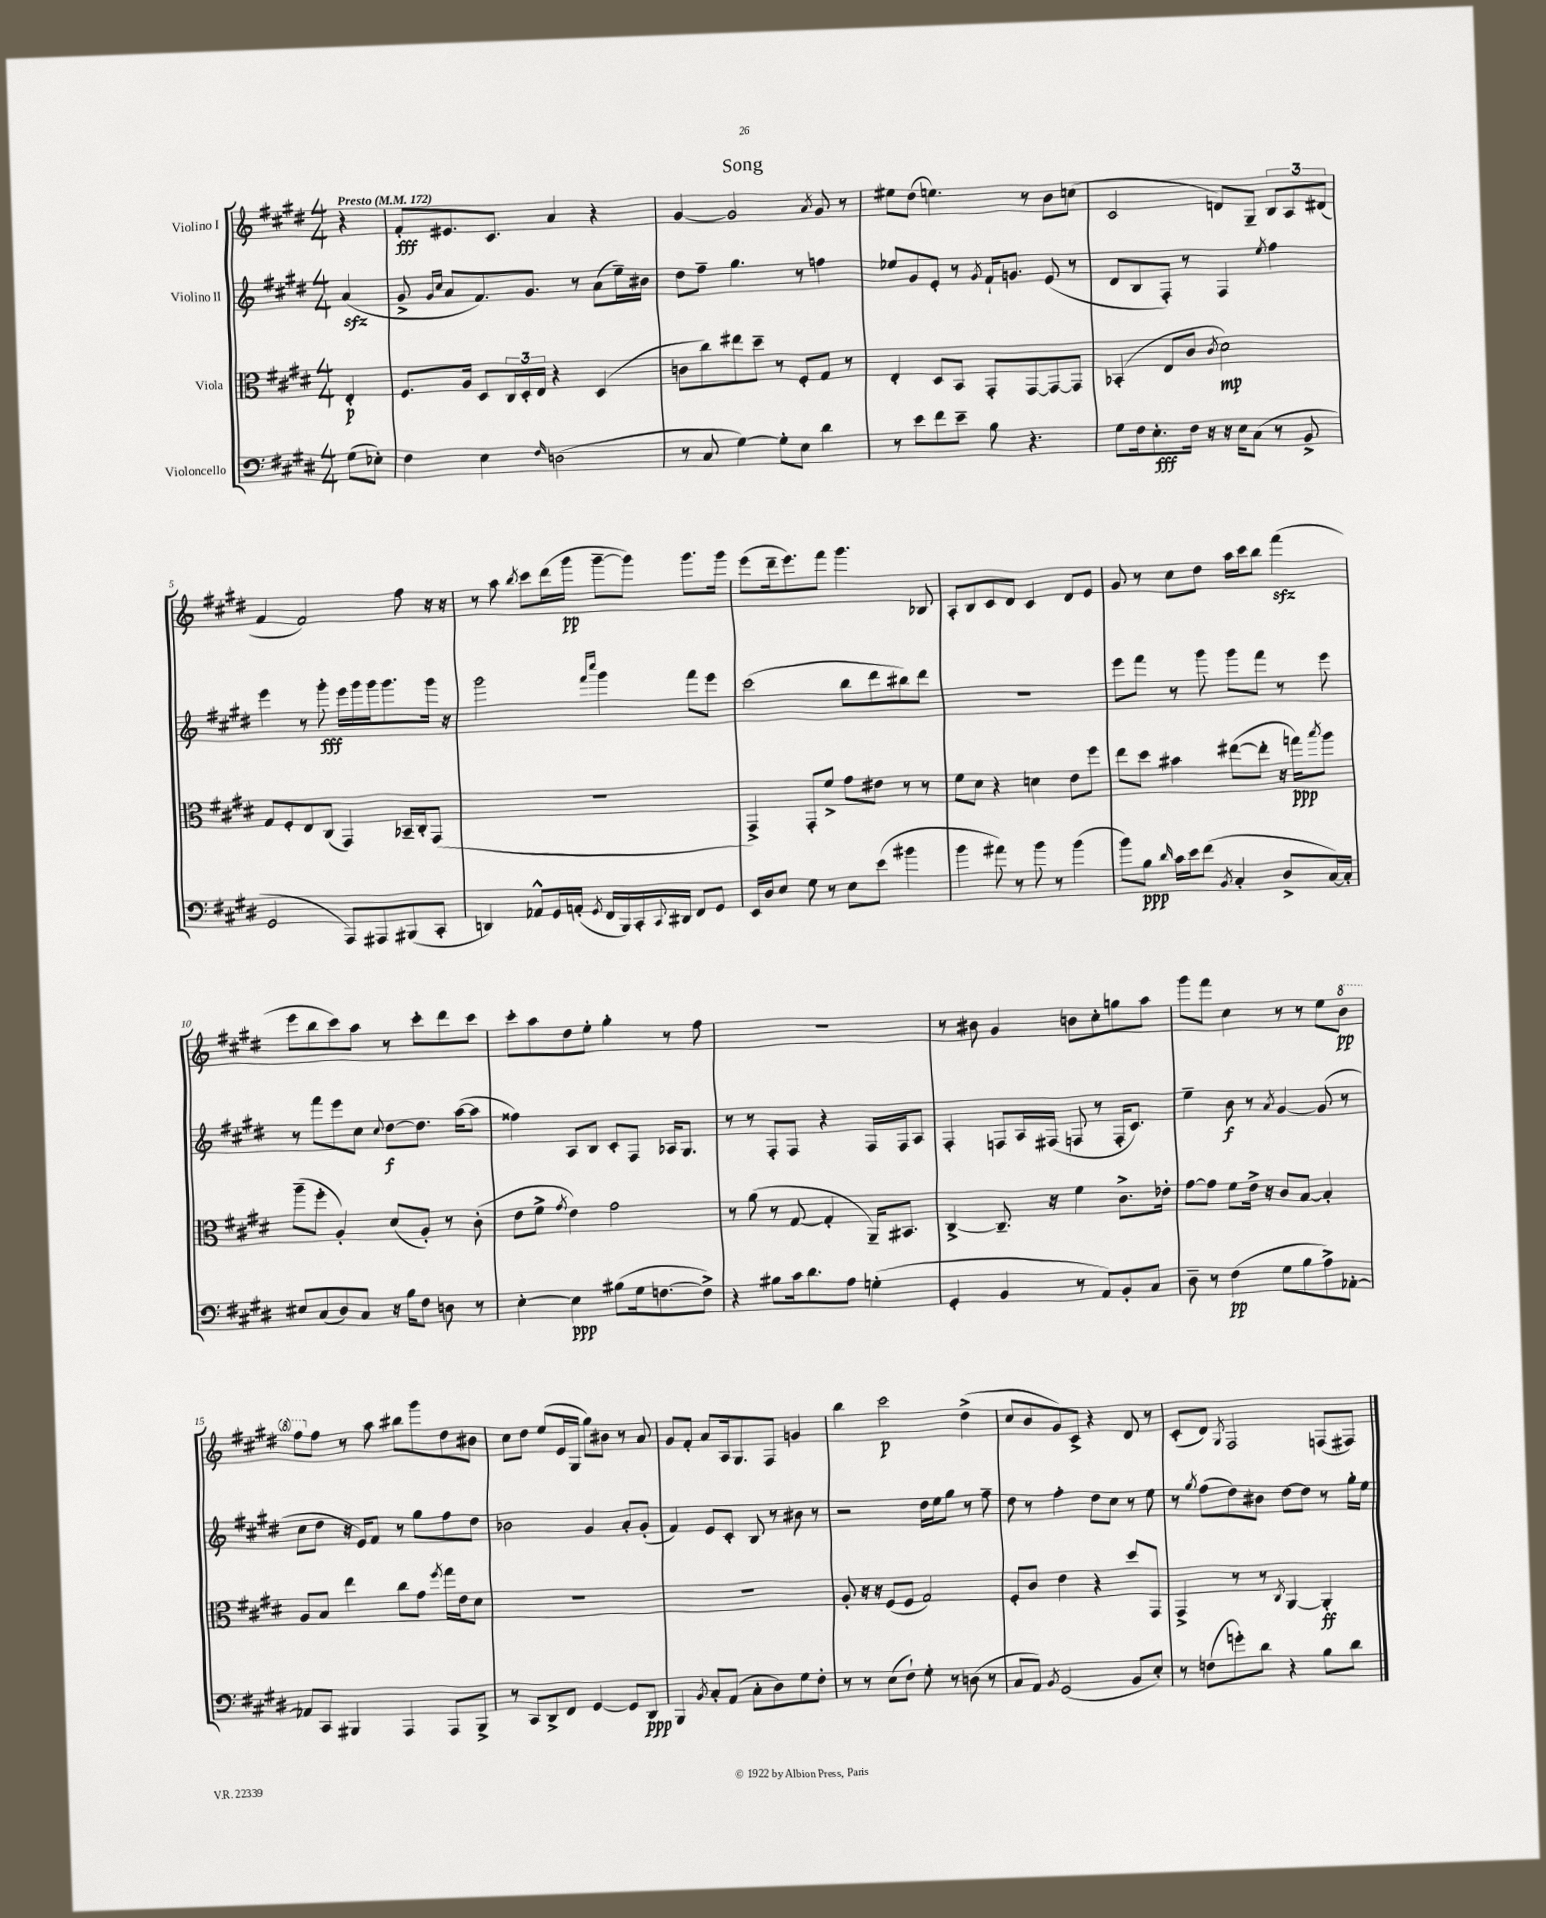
\header { title = "Song" }
<<
\new StaffGroup <<
\new Staff = "s0" \with { instrumentName = "Violino I" } {
    \clef treble \key e \major \numericTimeSignature \time 4/4 \partial 4 \tempo "Presto" 4 = 172
    r4 |
    fis'8-.\fff eis'8. cis'8. a'4 r4 |
    gis'4~ gis'2 \acciaccatura { a'8 } gis'8 r8 |
    eis''8 dis''8( e''4.) r8 b'8 c''8( |
    cis'2 d'8) gis8-- \tuplet 3/2 { b8 a8 dis'8( } |
    fis'4 fis'2) fis''8 r16 r16 |
    r8 a''8 \acciaccatura { b''8 } cis'''8 dis'''16( gis'''16\pp gis'''8~-- gis'''8) gis'''8. gis'''16 |
    e'''8( dis'''16-- e'''8.) fis'''8 gis'''4. bes8 |
    a8-. b8 cis'8 dis'8 cis'4 dis'8 e'8 |
    gis'8 r8 cis''8 dis''8 a''16 cis'''16 b''8 fis'''4\sfz( |
    e'''8 b''8 cis'''8) a''8 r8 cis'''8-. dis'''8 cis'''8 |
    cis'''8-. a''8 dis''8 e''8-. gis''4-. r8 fis''8 |
    R1 |
    r8 bis'8 gis'4 b'8 cis''8-. g''8 a''8 |
    gis'''8 fis'''8 cis''4 r8 r8 e''8 \ottava #1 b''8\pp |
    fis'''8 \ottava #0 fis''8 r8 a''8 bis''8 gis'''8 dis''8 bis'8 |
    cis''8 dis''8 e''8( e'16 gis16 gis''8) bis'8 r8 a'8 |
    gis'8 fis'8-. a'8 a16 gis8. fis8 g'4 |
    b''4 cis'''2\p dis''4->( |
    cis''8 b'8 gis'8) cis'8-> r4 dis'8 r8 |
    cis'8-.( dis'8) \acciaccatura { gis8 } fis2 f8( fis8) \bar "|." |
}
\new Staff = "s1" \with { instrumentName = "Violino II" } {
    \clef treble \key e \major \numericTimeSignature \time 4/4 \partial 4
    a'4\sfz( |
    gis'8-> \grace { gis'16 cis''16 } a'8 fis'8.) gis'8. r8 a'8( e''16--) bis'16 |
    dis''8 fis''8-- gis''4. r8 f''4 |
    ees''8 gis'8 e'8-. r8 \acciaccatura { gis'8 } fis'16-! g'8. e'8( r8 |
    dis'8 b8 fis8-.) r8 fis4 \acciaccatura { e''8 } fis''4 |
    e'''4 r8 gis'''8-.\fff e'''16 gis'''16 gis'''16 gis'''8. gis'''16 r16 |
    gis'''2 \grace { fis'''16 cis''''16 } gis'''4 fis'''8 e'''8 |
    cis'''2( b''8 dis'''8 bis''8) dis'''8 |
    R1 |
    e'''8 fis'''8 r8 gis'''8 gis'''8 fis'''8 r8 e'''8 |
    r8 fis'''8 e'''8 cis''8 \appoggiatura { cis''8 } dis''8~\f dis''8. a''16~( a''8 |
    fisis''4) a8 b8 cis'8-. fis8 aes16 gis8. |
    r8 r8 fis8-. fis8 r4 fis16 fis16 a8 |
    fis4-. f8 a16 fis16( f8 r8 f16-. cis'8.) |
    e''4-- b'8\f r8 \acciaccatura { a'8 } gis'4~ gis'8( r8 |
    cis''8 dis''8 r16 e'16) fis'8 r8 gis''8 fis''8 dis''8 |
    bes'2 gis'4 a'8-. gis'8-.( |
    fis'4) e'8 cis'8-. b8 r8 bis'8 r8 |
    r2 dis''16 e''16 gis''8 r8 fis''8-- |
    dis''8 r8 fis''4-. dis''8 cis''8 r8 e''8 |
    r8 \acciaccatura { gis''8 } fis''8( dis''8) bis'8 dis''8~ dis''8 r8 gis''16-. e''16 \bar "|." |
}
\new Staff = "s2" \with { instrumentName = "Viola" } {
    \clef alto \key e \major \numericTimeSignature \time 4/4 \partial 4
    e4-.\p |
    fis8. a16 dis8 \tuplet 3/2 { cis16 dis16-. e16 } r4 dis4( |
    c'8 cis''8) eis''8 dis''8-- r8 fis8-. gis8 r8 |
    e4-. dis8 b,8 gis,8-. gis,8~ gis,8~ gis,8 |
    bes,4-.( e8 cis'8 \acciaccatura { cis'8 } dis'2\mp) |
    gis8 fis8-. e8 cis8( gis,4) bes,16-- cis16-. gis,8( |
    R1 |
    gis,4->) gis,8-. fis'8-> gis'8 eis'8 r8 r8 |
    fis'8 dis'8 r4 d'4 e'8 fis''8 |
    e''8 dis''8 bis'4 eis''8~( eis''8-. r16 g''16\ppp) \acciaccatura { b''8 } a''8 |
    a''8--( fis''8-. a4-.) dis'8( a8-.) r8 cis'8-.( |
    e'8 fis'8-> \acciaccatura { gis'8 } e'4) gis'2 |
    r8 a'8( r8 gis8~ gis4-. a,16--) bis,8. |
    cis4~-> cis8.-- r16 fis'4 cis'8.-> ees'16-. |
    gis'8~ gis'8 fis'8 e'16-> r16 cis'8 b8~ b4-. |
    a8 b8 e''4 cis''8 gis'8 \acciaccatura { fis''8 } gis''16 e'16 dis'8 |
    R1 |
    R1 |
    a8-. r16 r16 fis8( fis8 gis2) |
    fis8-. cis'8 e'4 r4 dis''8 gis,8 |
    gis,4-> r8 r8 \acciaccatura { cis8 } a,4~ a,4-.\ff \bar "|." |
}
\new Staff = "s3" \with { instrumentName = "Violoncello" } {
    \clef bass \key e \major \numericTimeSignature \time 4/4 \partial 4
    gis8( ees8-.) |
    fis4 e4 \grace { fis16 } d2( |
    r8 cis8 gis4~) gis8-. e8 dis'4 |
    r8 e'8 fis'8 e'8-- b8 r4. |
    gis8 fis16 e8.-.\fff fis16 r16 r16 e16 cis8( r8 b,8-> |
    gis,2 a,,8) ais,,8 bis,,8( cis,8-. |
    d,4) aes,8-^ gis,16 a,16-.( \acciaccatura { gis,8 } fis,16 b,,16) cis,16-. \appoggiatura { cis,8 } dis,16 fis,8 gis,8 |
    e,16 dis16 e8 gis8 r8 e8 e'8( bis'4 |
    b'4 ais'8) r8 b'8 r8 b'4( |
    b'8) b8\ppp \grace { dis'16 } cis'16 e'16 fis'8( \acciaccatura { b,8 } cis4-. dis8-> cis16~) cis16-. |
    eis8 cis8( dis8) cis8 r16 b16 fis8 d8 r8 |
    e4~-. e4\ppp bis8( gis16 f8.~ f8->) |
    r4 bis8 cis'16 dis'8. a8 g4-.( |
    gis,4-. b,4 r8 a,8) b,8-. cis8 |
    dis8-- r8 fis4\pp( gis8 b8 a8->) aes,8~-. |
    aes,8 cis,8 bis,,4 a,,4 a,,8 bis,,8-> |
    r8 cis,8 dis,8-> fis,8 gis,4~ gis,8 dis,8\ppp |
    b,,4 \acciaccatura { b,8 } cis8-. a,8( cis8-. dis8) gis8 fis8-. |
    r8 r8 e8( fis8-!) gis8-. r8 d8( r8 |
    cis8 a,8) \acciaccatura { b,8 } gis,2( b,8 e8-.) |
    r8 f8( g'8-.) dis'8 r4 b8 dis'8 \bar "|." |
}
>>
>>
